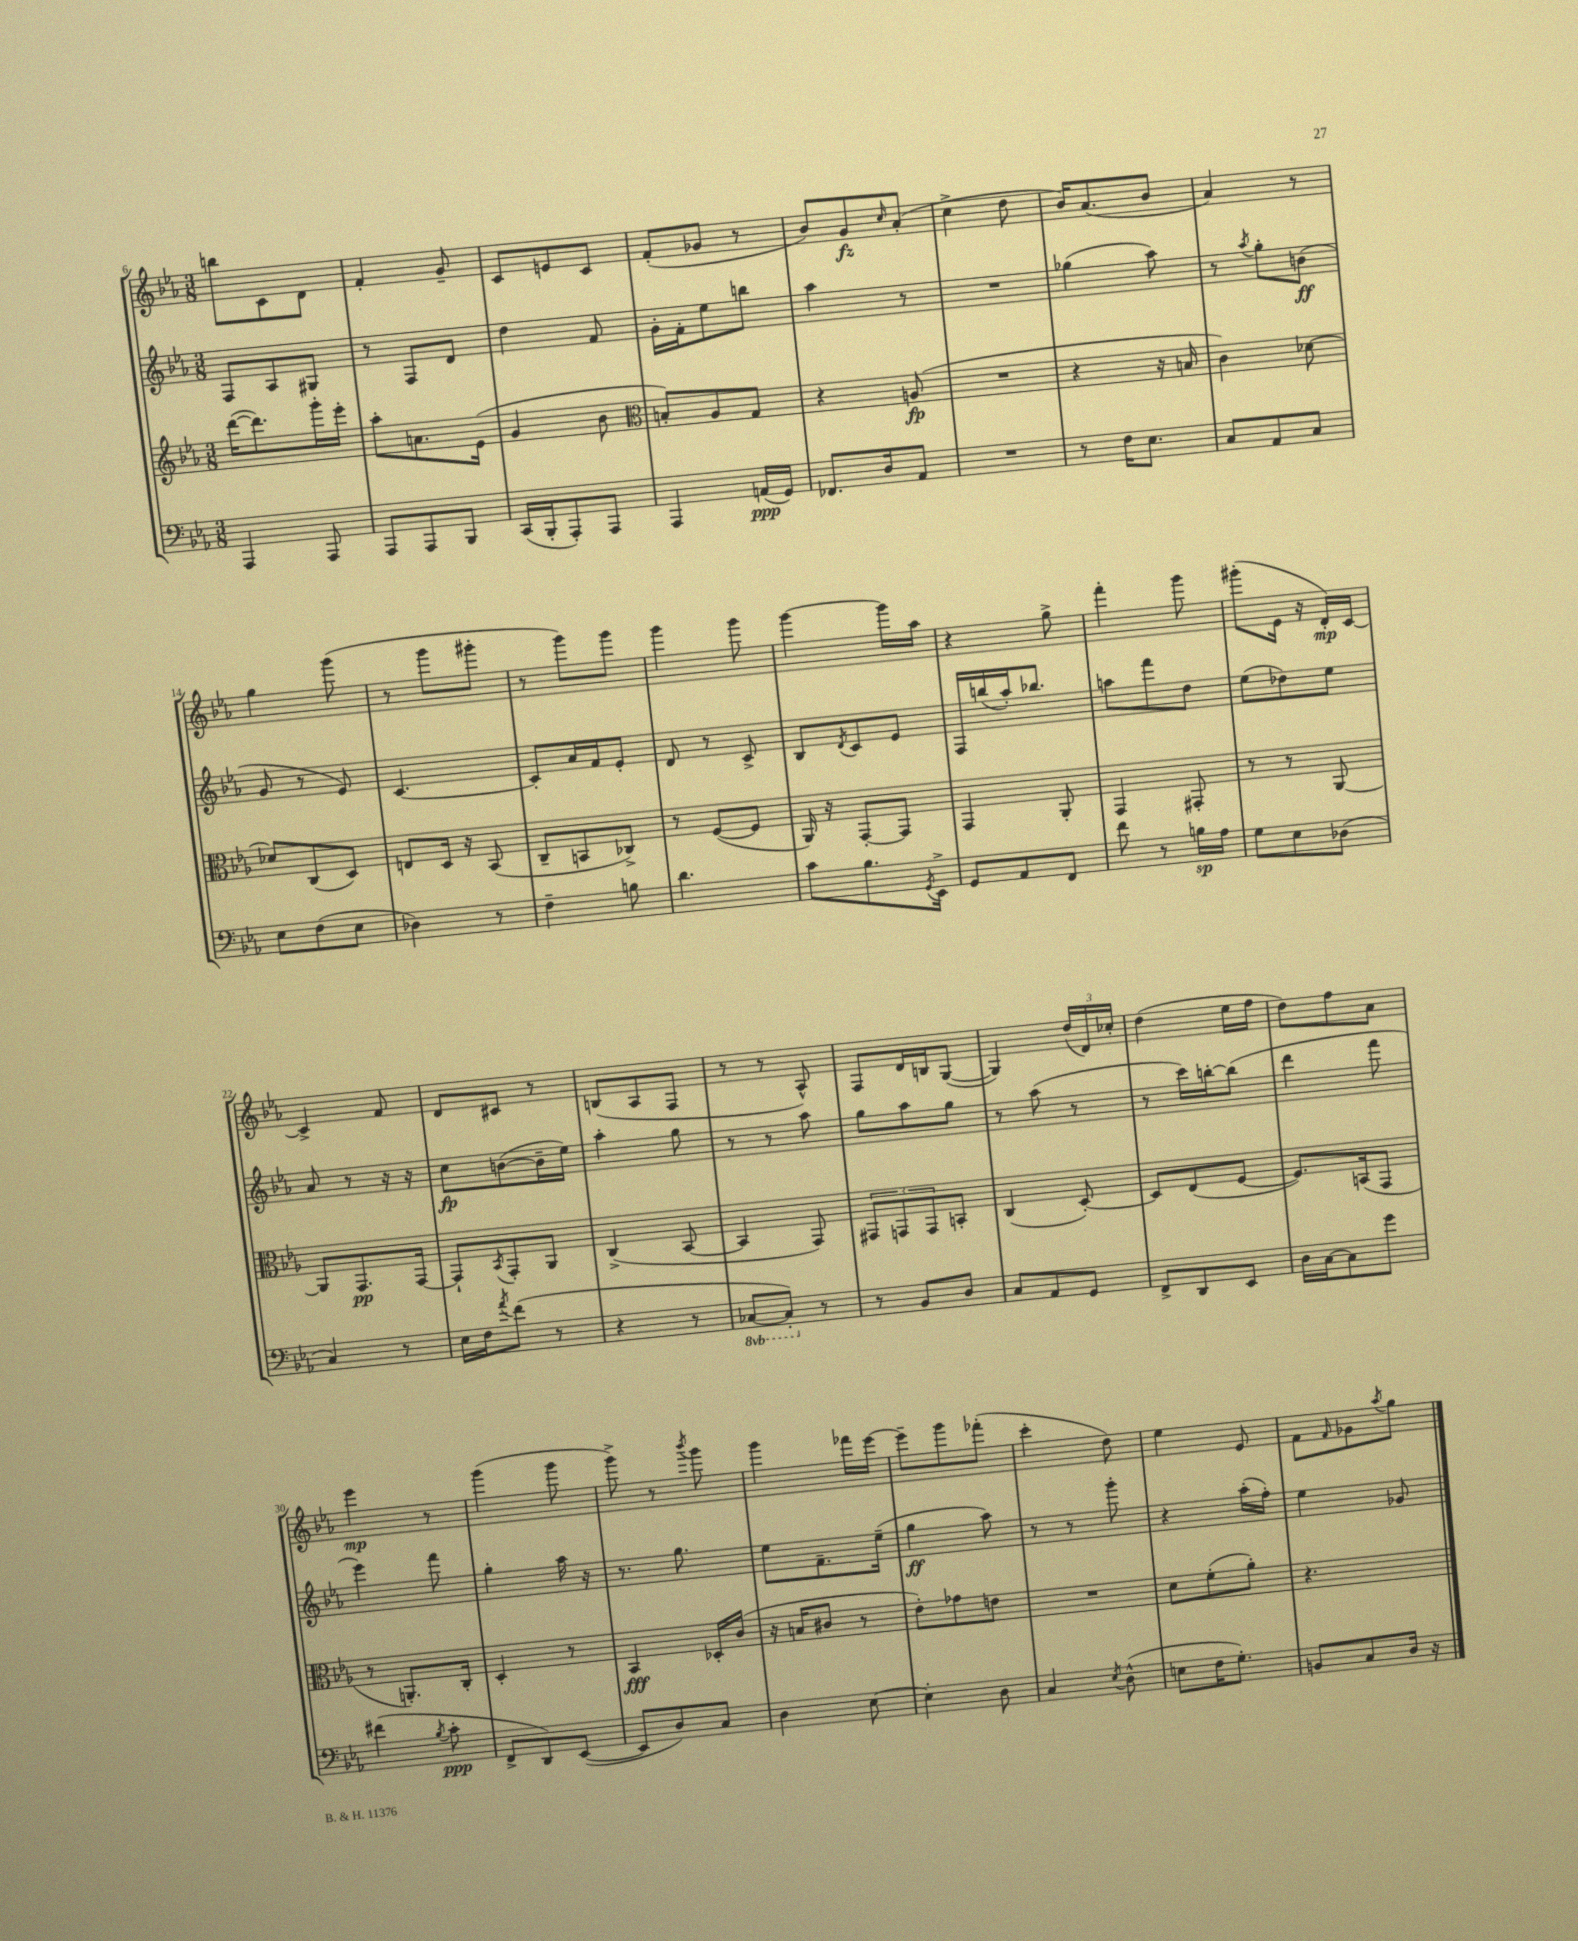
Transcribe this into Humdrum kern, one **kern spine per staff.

**kern	**kern	**kern	**kern
*staff4	*staff3	*staff2	*staff1
*clefF4	*clefG2	*clefG2	*clefG2
*k[b-e-a-]	*k[b-e-a-]	*k[b-e-a-]	*k[b-e-a-]
*M3/8	*M3/8	*M3/8	*M3/8
4AAA-/	([16ddd\LK	8F/L	8bb\L
.	8.ddd\])	.	.
.	.	8A-/	8c\
8AAA-/	16ggg'\L	8G#/J	8d\J
.	16eee-'\JJ	.	.
=	=	=	=
8AAA-/L	8aa-'\L	8r	4f'/
8AAA-/	8.a\	8F/L	.
8BBB-/J	.	8d/J	8g~/
.	(16e-\Jk	.	.
=	=	=	=
(16CC/LL	4g/	4dd\	8c/L
16BBB-'/J	.	.	.
8AAA-'/)	.	.	8e/
8AAA-/J	8b-\	8f/	8c/J
=	=	=	=
*	*clefC3	*	*
4AAA-/	8B'/L)	16g'\LL	(8f'/L
.	.	16f'\J	.
.	8A-/	8ee-\	8g-/J
(16AA/LL	8G/J	8bb\J	8r
16GG/JJ)	.	.	.
=	=	=	=
8.FF-/L	4r	4aa-\	8b-/L)
.	.	.	8g/
16D/k	.	.	.
.	.	.	16qqcc/
8AA-/J	(8A/	8r	(8a-'/J
=	=	=	=
4.r	4.r	4.r	4cc^\
.	.	.	8dd\
=	=	=	=
8r	4r	(4gg-\	16b-/LK)
.	.	.	(8.a-/
16F\LK	.	.	.
8.E-\J	.	.	.
.	16r	8aa-\)	8b-/J
.	16B/	.	.
=	=	=	=
8C/L	4c\)	8r	4a-/)
.	.	8qaa-/	.
8AA-/	.	8gg'\L	.
8C/J	[8d-\	(8b\J	8r
=	=	=	=
8E-\L	8d-/]L	8g/	4gg\
(8F\	(8C/	8r	.
8E-\J	8D/J)	8e-/)	(8ggg\
=	=	=	=
4D-\)	8E/L	[4.c/	8r
.	16D/Jk	.	8ggg\L
.	16r	.	.
8r	(8BB-/	.	8ggg#'\J
=	=	=	=
4F~\	8C~/L	8c'/]L	8r
.	8BB/	16a-/L	8ggg\L)
.	.	16f/J	.
8B\	8C-^/J)	8e-'/J	8ggg\J
=	=	=	=
4.d\	8r	8d/	4ggg\
.	([8F/L	8r	.
.	8F/]J	8c^/	8ggg\
=	=	=	=
8c\L	16AA-/)	8B-/L	[4ggg\
.	16r	.	.
.	.	8qd/	.
8.B-\	[8GG'/L	8c/	.
.	8GG/]J	8e-/J	16ggg\]LL
8qGG/	.	.	.
16EE-^\Jk	.	.	16aa-\JJ
=	=	=	=
8GG/L	4GG/	16F/LL	4r
.	.	(16bb/	.
8AA-/	.	16aa-'/J)	.
.	.	8.bb-/J	.
8FF/J	8AA-'/	.	8gg^\
=	=	=	=
8f\	4GG/	8aa\L	4fff'\
8r	.	8fff\	.
16B\LL	8GG#'/	8dd\J	8ggg\
16A-\JJ	.	.	.
=	=	=	=
8G\L	8r	(8ee-\L	(8ggg#'\L
8E-\	8r	8dd-\)	16e-\Jk
.	.	.	16r
(8D-\J	[8AA-/	8ee-\J	16d'/LL)
.	.	.	[16c/JJ
=	=	=	=
4C/)	8AA-/]L	8a-/	4c^/]
.	8.GG/	8r	.
8r	.	16r	8f/
.	[16GG/Jk	16r	.
=	=	=	=
16E-\LL	8GG`/]L	8cc\L	8d/L
16F\J	.	.	.
8qa-/	8qBB-/	.	.
(8f\J	8GG'/	([8b\	8c#/J
8r	8AA-/J	16b~\]L	8r
.	.	16ee-\JJ)	.
=	=	=	=
4r	(4C^/	4aa-'\	(8B/L
.	.	.	8A-/
8r	[8BB-/	8gg\	8F/J
=	=	=	=
[8CC-/L	4BB-/]	8r	8r
8CC-'/]J)	.	8r	8r
8r	8GG/)	8aa-\	8A-^^/)
=	=	=	=
8r	12GG#/L	8gg\L	8F/L
.	12GG/	.	.
8BB-/L	.	8aa-\	16d/L
.	12GG/	.	.
.	.	.	16B/J
8D/J	8BB'/J	8gg\J	([8G/J
=	=	=	=
8C/L	(4C/	8r	4G/])
8AA-/	.	(8aa-\	.
8GG/J	[8D'/)	8r	(24dd/LL
.	.	.	24d/)
.	.	.	24cc-'/JJ
=	=	=	=
8FF^/L	8D/]L	8r	(4dd\
8DD/	(8E-/	16ccc\LL)	.
.	.	[16bb'\J	.
8EE-/J	[8F/J	(8bb\]J	16ee-\LL
.	.	.	16ff\JJ
=	=	=	=
16D\LL	8.F/]L)	4ddd\	8dd\L)
[16C\J	.	.	.
8C\]	.	.	8ff\
.	(16BB/k	.	.
8g\J	8GG/J	8fff\	8a-\J
=	=	=	=
(4f#\	8r	4eee-\)	4eee-\
.	8.AA'/L)	.	.
8qB-/	.	.	.
8c'\	.	8fff\	8r
.	16C'/Jk	.	.
=	=	=	=
8FF^/L	4D'/	4gg'\	(4ggg\
8DD/)	.	.	.
([8EE-/J	8r	16aa-\	8ggg\
.	.	16r	.
=	=	=	=
8EE-/]L	4BB-/	8.r	8ggg^\)
8D/)	.	.	8r
.	.	8.gg\	.
.	.	.	8qbbb-/
8C/J	16D-'/LL	.	8ggg\
.	(16c/JJ	.	.
=	=	=	=
4D\	16r	8ee-\L	4ggg\
.	16B/LK	.	.
.	8c#/J	8.f~\	.
[8E-\	8r	.	16fff-\LL
.	.	(16ee-~\Jk	[16eee-\JJ
=	=	=	=
4E-'\]	8e-'\L)	4gg\	8eee-~\]L
.	8g-\	.	8ggg\
8D\	8e\J	8aa-\)	(8fff-'\J
=	=	=	=
4C/	4.r	8r	4ccc'\
.	.	8r	.
8qE-/	.	.	.
(8D^^\	.	8ggg'\	8dd\)
=	=	=	=
8E\L	8d\L	4r	4ee-\
16F\K	(8f'\	.	.
8.G'\J)	.	.	.
.	8a-'\J)	(16aa-'\LL	8e-/
.	.	16ff'\JJ)	.
=	=	=	=
8BB/L	4.r	4ee-\	8f\L
.	.	.	16qqf/
8C/	.	.	8g-\
.	.	.	8qaa-/
16D/Jk	.	8g-/	8gg\J
16r	.	.	.
==	==	==	==
*-	*-	*-	*-
